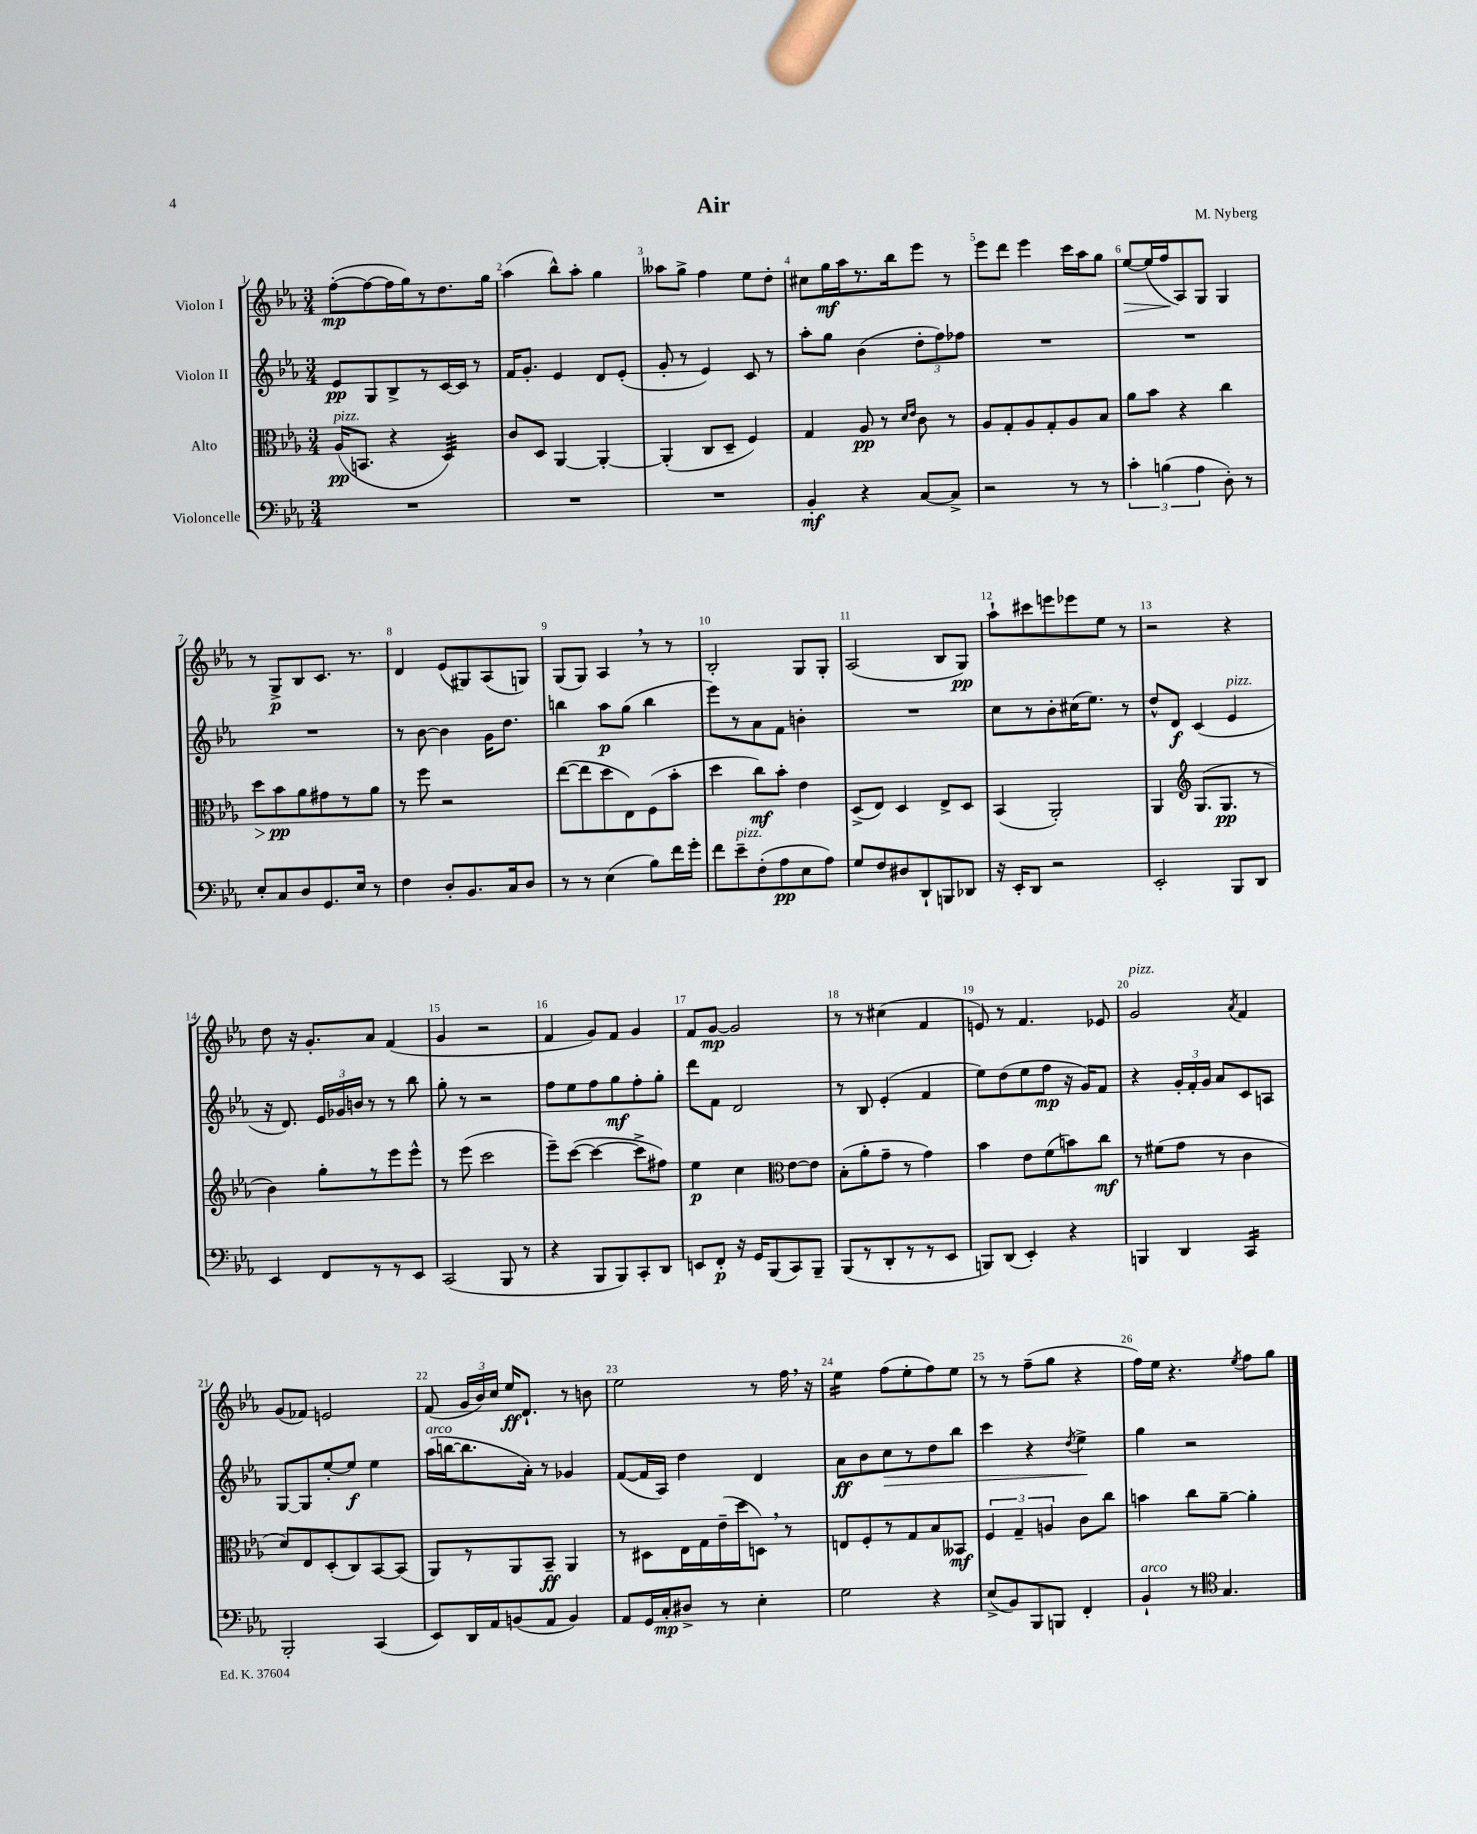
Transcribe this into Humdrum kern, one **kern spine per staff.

**kern	**kern	**kern	**kern
*staff4	*staff3	*staff2	*staff1
*clefF4	*clefC3	*clefG2	*clefG2
*k[b-e-a-]	*k[b-e-a-]	*k[b-e-a-]	*k[b-e-a-]
*M3/4	*M3/4	*M3/4	*M3/4
2.r	(16A-	8e-	([8ff'
.	8.BB	.	.
.	.	8G	8ff_
.	4r	8B-^	16ff]
.	.	.	16gg)
.	.	8r	8r
.	4D)	[16c	8.dd
.	.	16c]	.
.	.	8r	.
.	.	.	16gg
=	=	=	=
2.r	8c	16f	(4aa-
.	.	8.g'	.
.	8D	.	.
.	[4AA-	4e-	8bb-^^)
.	.	.	8aa-'
.	4AA-'_	8d	4gg
.	.	(8e-'	.
=	=	=	=
2.r	(4AA-']	8g'	8aa--
.	.	8r	8gg^
.	8C	4e-)	4ff
.	8D~	.	.
.	4F)	8c	8ee-
.	.	8r	8dd'
=	=	=	=
4BB-'	4G	8aa-'	8cc#
.	.	8gg	16gg
.	.	.	16aa-
4r	8A-	(4b-	8.r
.	8r	.	.
.	.	.	16bb-
.	16qqd	.	.
.	16qqe-	.	.
[8C	8c	12dd'	8eee-
.	.	12ff)	.
8C^]	8r	.	8r
.	.	12ff-	.
=	=	=	=
2r	8A-	2.r	8eee-
.	8G'	.	8ddd
.	8A-	.	4eee-
.	8G'	.	.
8r	8A-	.	16ccc
.	.	.	16aa-
8r	8B-	.	8gg
=	=	=	=
6c'	8a-	2.r	[8ee-
.	8b-	.	(16ee-]
(6B	.	.	.
.	.	.	16ff
.	4r	.	8A-)
6A-	.	.	.
.	.	.	8G
8D')	4cc	.	4G
8r	.	.	.
=	=	=	=
8E-'	8dd	2.r	8r
8C	8b-	.	8G^
8D	8a-	.	8B-
8.GG	8g#	.	8.c
.	8r	.	.
16E-	.	.	8.r
8r	8a-	.	.
=	=	=	=
4F	8r	8r	4d
.	8ff	[8b-	.
8D'	2r	4b-]	(8e-
8.BB-	.	.	8G#)
.	.	16g	(8A-
16C	.	8.dd	.
8D	.	.	8G)
=	=	=	=
8r	([8ee-	4bb	(8G
8r	8ee-]	.	8G)
(4E-	8dd	8aa-	4A-
.	8E-)	(8gg	.
8B-)	(8F	4bb	8r
16f	8b-'	.	8r
16g'	.	.	.
=	=	=	=
8f	4dd	8eee-)	2B-'
8e-~	.	8r	.
(8F'	8cc)	8a-	.
8A-	8b-'	8f	.
8E-	4e-	4b'	8G
8A-)	.	.	8G'
=	=	=	=
8G	(8D^	2.r	(2A-
8F	8E-)	.	.
8D#	4D	.	.
8DD`	.	.	.
8BBB	8E-^	.	8B-
8DD-	8D	.	8G)
=	=	=	=
16r	(4BB-	8cc	8aa-`
16EE-'	.	.	.
8DD	.	8r	8ccc#
2r	2AA-')	8b-'	8eee
.	.	(16cc#	8eee-
.	.	8.ee-)	.
.	.	.	8ee-
.	.	8r	8r
=	=	=	=
2EE-'	4AA-	8dd^^	2r
.	.	8d	.
*	*clefG2	*	*
.	(8.G	(4c	.
.	8.G	.	.
8BBB-	.	4e-	4r
8DD	8r	.	.
=	=	=	=
4EE-	4b-)	16r	8dd
.	.	8.d)	.
.	.	.	16r
.	.	.	8.g'
8FF	8gg'	24e-	.
.	.	24g-	.
.	.	24b	.
8r	8r	8r	8a-
8r	8eee-	8r	(4f
8EE-	8eee-^^	8bb-	.
=	=	=	=
(2CC	8r	8gg'	4g
.	(8eee-	8r	.
.	2ccc	2r	2r
8BBB-	.	.	.
8r	.	.	.
=	=	=	=
4r	8eee-~)	8ff	4f
.	([8ccc	8ee-	.
8BBB-	4ccc_	8ff	8g)
8BBB-)	.	8gg	8f
8CC'	8ccc^]	8ff'	4g
8DD	8ff#)	8gg'	.
=	=	=	=
8EE	4ee-	8ddd	8f
8FF'	.	8f	[8g
16r	4cc	2d	2g]
16GG	.	.	.
(8BBB-	.	.	.
*	*clefC3	*	*
8CC)	[8e-	.	.
8BBB-~	8e-]	.	.
=	=	=	=
(8BBB-	(8B-'	8r	8r
8r	8a-'	8B-	8r
8DD'	8g~	(4e-'	(4cc#
8r	8r	.	.
8r	4g)	4f	4f
8EE-	.	.	.
=	=	=	=
8BBB)	4b-	8ee-)	8e)
(8DD	.	(8dd	8r
4EE-')	8e-	8ee-	4.f
.	(8f	8ff	.
4r	8b)	16r	.
.	.	16g)	.
.	8cc	8f	8e-
=	=	=	=
4BBB	8r	4r	2g
.	(8f#	.	.
4DD	8g	24g'	.
.	.	24f'	.
.	.	24g	.
.	8r	8a-	.
.	.	.	8qa-
4CC	4c	8c	4f
.	.	8A	.
=	=	=	=
2BBB-'	8d)	[8G	(8g
.	8E-	8G]	8f-)
.	(8D'	[8ee-'	2e
.	8C)	8ee-]	.
(4CC	[8BB-	4ee-	.
.	(8BB-]	.	.
=	=	=	=
8EE-)	8AA-)	(16aa-	(8f
.	.	[16bb	.
16DD	8r	8.bb]	24g
.	.	.	24b-)
16AA-	.	.	.
.	.	.	24cc
(8BB	8AA-	.	16ee-
.	.	16a-')	8.d`
8AA-	8BB-~	8r	.
4BB)	4AA-	4g-	8r
.	.	.	8b
=	=	=	=
8AA-	8r	([8f	2ee-
16GG	8D#	16f]	.
16C'	.	16A-)	.
8D#^	16E-	4dd	.
.	16G	.	.
8r	(16e-~	.	.
.	16dd	.	.
4E-'	8D)	4d	8r
.	8r	.	16ff
.	.	.	16r
=	=	=	=
2G	8E	8a-	4ee-
.	8F'	8b-	.
.	8r	8cc	(8ff
.	8G	8r	8ee-'
4r	8B-	8dd	8ff)
.	8BB--	8bb-	8ee-
=	=	=	=
(8E-^	6F	4ccc	8r
8BB-)	.	.	8r
.	6G~	.	.
8BBB-	.	4r	(8ff~
.	6A	.	.
8BBB	.	.	8gg
.	.	8qdd	.
4FF'	8c	4ee-^	4r
.	8cc	.	.
=	=	=	=
4BB-`	4b	4gg	16ff)
.	.	.	16ee-
.	.	.	4.r
8r	8cc	2r	.
*clefC4	*	*	*
4.G	[8a-~	.	.
.	.	.	8qee-
.	4a-']	.	8ff
.	.	.	8gg
==	==	==	==
*-	*-	*-	*-
